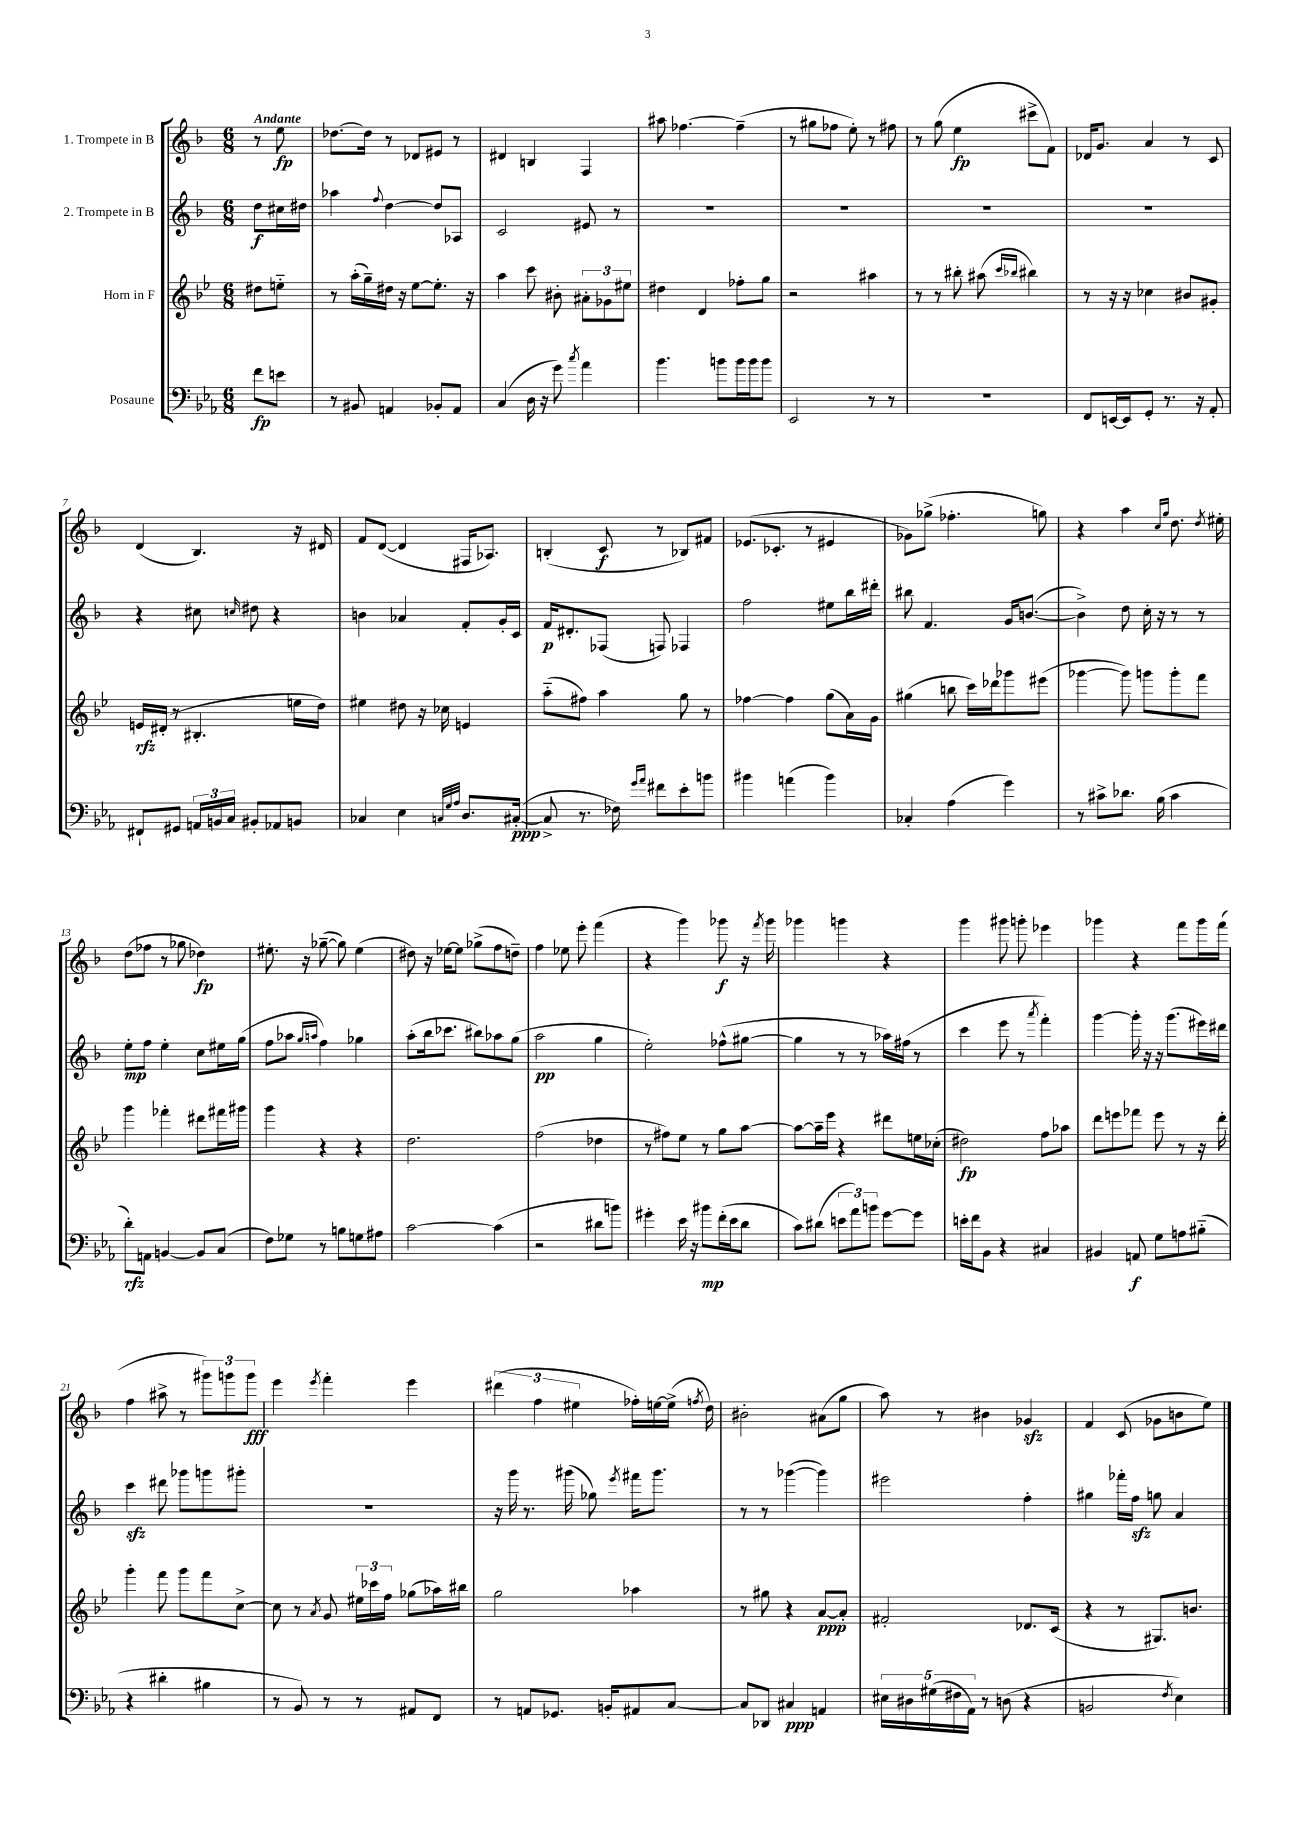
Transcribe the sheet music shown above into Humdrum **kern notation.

**kern	**kern	**kern	**kern
*staff4	*staff3	*staff2	*staff1
*clefF4	*clefG2	*clefG2	*clefG2
*k[b-e-a-]	*k[b-e-]	*k[b-]	*k[b-]
*M6/8	*M6/8	*M6/8	*M6/8
8f\L	8dd#\L	8dd\L	8r
8e\J	8ee'~\J	16cc#\L	8ee\
.	.	16dd#\JJ	.
=	=	=	=
8r	8r	4aa-\	[8.dd-\L
8BB#/	(16aa'\LL	.	.
.	16gg~\)	.	16dd-\]Jk
.	.	8qqff/	.
4AA/	16dd#\JJ	[4dd\	8r
.	16r	.	.
.	[8ee-\L	.	8d-/L
8BB-'/L	8.ee-'\]J	8dd/]L	8e#/J
8AA/J	.	8A-/J	8r
.	16r	.	.
=	=	=	=
(4C/	4aa\	2c/	4d#/
16D\	8ccc\	.	4B/
16r	.	.	.
8g\)	8b#'\	.	.
8qcc/	.	.	.
4a-\	12a#'\L	8e#/	4F/
.	12g-\	.	.
.	.	8r	.
.	12ee#\J	.	.
=	=	=	=
4.b-\	4dd#\	2.r	8aa#\
.	.	.	[4.ff-\
.	4d/	.	.
8b\L	.	.	.
16b\L	8ff-'\L	.	(4ff-~\]
16b\J	.	.	.
8b\J	8gg\J	.	.
=	=	=	=
2EE-/	2r	2.r	8r
.	.	.	8gg#\L
.	.	.	8ff-\J
.	.	.	8ee'\)
8r	4aa#\	.	8r
8r	.	.	8ff#\
=	=	=	=
2.r	8r	2.r	8r
.	8r	.	(8gg\
.	8bb#'\	.	4ee\
.	(8aa#\	.	.
.	16qqccc/LL	.	.
.	16qqbb-/JJ	.	.
.	4bb#\)	.	8ccc#^\L
.	.	.	8f\J)
=	=	=	=
8FF/L	8r	2.r	16d-/LK
.	.	.	8.g/J
[16EE/L	16r	.	.
16EE/]J	16r	.	.
8GG'/J	4cc-\	.	4a/
8.r	.	.	.
.	8b#/L	.	8r
16r	.	.	.
8AA-'/	8g#'/J	.	8c/
=	=	=	=
8FF#`/L	16e/LL	4r	(4d/
.	(16d#'/JJ	.	.
8GG#/J	8r	.	.
24AA/LL	4.B#'/	8cc#\	4.B-/)
24BB/	.	.	.
24C/JJ	.	.	.
.	.	16qqcc/	.
8BB#'/L	.	8dd#\	.
8AA-/	.	4r	.
8BB/J	16ee\LL	.	16r
.	16dd\JJ)	.	16d#/
=	=	=	=
4C-/	4ee#\	4b\	8f/L
.	.	.	([8d/J
4E-\	8dd#\	4a-/	4d/]
.	16r	.	.
.	16cc-\	.	.
32qqC/LLL	.	.	.
32qqG/	.	.	.
32qqA-/JJJ	.	.	.
8.D/L	4e/	8f'/L	16F#/LK
.	.	.	8.A-/J)
.	.	16g'/L	.
([16C#'/Jk	.	16c/JJ	.
=	=	=	=
8C#^/]	(8aa'~\L	16f/LK	(4B'/
.	.	8.d#'/	.
8.r	8ff#\J)	.	.
.	4aa\	(8F-/J	8c/
16F-\)	.	.	.
16qqg/LL	.	.	.
16qqa-/JJ	.	.	.
8f#\L	.	8F/)	8r
8e-'\	8gg\	4F-/	8B-/L)
8b\J	8r	.	8f#/J
=	=	=	=
4b#\	[4ff-\	2ff\	(8.e-/L
.	.	.	8.c-'/J
(4a\	4ff-\]	.	.
.	.	.	8r
4b#\)	(8gg\L	8ee#\L	4e#/
.	16a\L)	16bb-\L	.
.	16g\JJ	16ddd#'\JJ	.
=	=	=	=
4C-'/	(4gg#\	8bb#\	8g-\L)
.	.	4.f/	(8gg-^\J
(4A-\	8bb\	.	4.ff-'\
.	16ccc\LL)	.	.
.	16ddd-\J	.	.
4g\)	8ggg-\	16g/LK	.
.	.	([8.b/J	.
.	(8eee#\J	.	8gg\)
=	=	=	=
8r	[4ggg-\	4b^\])	4r
8c#^\L	.	.	.
8.d-\J	8ggg-\])	8dd\	4aa\
.	8ggg\L	16cc'\	.
(16B-\	.	16r	.
.	.	.	16qqcc/LL
.	.	.	16qqgg/JJ
4c#\	8ggg'\	8r	8.dd\
.	8fff\J	8r	.
.	.	.	8qdd/
.	.	.	16ee#'\
=	=	=	=
8d'\L)	4ggg\	8ee'\L	(8dd\L
8AA\J	.	8ff\J	8ff-\J
[4BB/	4fff-'\	4ee'\	8r
.	.	.	8gg-\
8BB/]L	8ddd#\L	8cc\L	4dd-\)
(8C/J	16fff#\L	16ee#\L	.
.	16ggg#\JJ	(16gg\JJ	.
=	=	=	=
8F\L)	4ggg\	8ff\L	8.ee#'\
8G-\J	.	8aa-\J	.
.	.	.	16r
.	.	16qqgg/LL	.
.	.	16qqaa/JJ	.
8r	4r	4ff\)	([8gg-~\
8B\L	.	.	8gg-\])
8G\	4r	4gg-\	(4ee#\
8A#\J	.	.	.
=	=	=	=
[2c\	2.dd\	(8aa'\L	8dd#\)
.	.	16bb-\k	16r
.	.	8.ccc-\J	[16ee-\LK
.	.	.	8ee-\]J
.	.	8bb#\L)	(8gg-^\L
(4c\]	.	8aa-\	8ff\
.	.	(8gg\J	8dd~\J)
=	=	=	=
2r	(2ff\	2aa\	4ff\
.	.	.	8ee-\
.	.	.	8eee'\
8d#\L	4dd-\	4gg\	(4fff\
8b\J)	.	.	.
=	=	=	=
4g#'\	8r	2ee'\)	4r
.	8ff#\L)	.	.
16e-\	8ee-\J	.	4ggg\)
16r	.	.	.
8b#\L	8r	.	.
(16f'\L	8gg\L	(8ff-^^\L	8ggg-\
16e-\J	.	.	.
8d\J	[8aa\J	[8gg#\J	16r
.	.	.	8qfff/
.	.	.	16ggg-\
=	=	=	=
8c\L)	8aa\_L	4gg#\]	4ggg-\
(8d#\J	16aa~\]L	.	.
.	16eee-\JJ	.	.
12e\L	4r	8r	4ggg\
12a-\)	.	.	.
.	.	8r	.
12b\J	.	.	.
[8g\L	8ddd#\L	16aa-\LL)	4r
.	.	(16ff#\JJ	.
8g\]J	16ee\L	8r	.
.	(16cc-'\JJ	.	.
=	=	=	=
16e'\LL	2dd#\)	4ccc\	4ggg\
16f\J	.	.	.
8BB-\J	.	.	.
4r	.	8eee\	8ggg#\
.	.	8r	8ggg'\
.	.	8qaaa/	.
4C#/	8ff\L	4fff'\)	4eee-\
.	8aa-\J	.	.
=	=	=	=
4BB#/	8ddd\L	[4ggg\	4ggg-\
.	8eee\	.	.
8AA/	8fff-\J	16ggg'\]	4r
.	.	16r	.
8G\L	8eee\	16r	.
.	.	(8.ggg\L	.
8A\	8r	.	8fff\L
(8B#'~\J	16r	16eee#\L)	16ggg-\L
.	16ddd'\	16ddd#\JJ	(16fff\JJ
=	=	=	=
4r	4ggg'\	4ccc\	4ff\
4d#'\	8fff\	8ddd#\	8aa#^\
.	8ggg\L	8ggg-\L	8r
4B#\	8fff\	8ggg\	12ggg#\L)
.	.	.	12ggg\
.	[8cc^\J	8ggg#'\J	.
.	.	.	12ggg\J
=	=	=	=
8r	8cc\]	2.r	4eee\
8BB-/)	8r	.	.
.	8qa/	.	8qeee/
8r	8g/	.	4fff'\
8r	24ee#\LL	.	.
.	24ccc-\	.	.
.	24ff\JJ	.	.
8AA#/L	(8gg-\L	.	4eee\
8FF/J	16aa-\L)	.	.
.	16bb#\JJ	.	.
=	=	=	=
8r	2gg\	16r	(6ddd#\
.	.	16ggg\	.
8AA/L	.	8.r	.
.	.	.	6ff\
8.GG-/J	.	.	.
.	.	(16ggg#\	.
.	.	.	6ee#\
.	.	8gg-\)	.
16BB'/LK	.	.	.
.	.	8qeee/	.
8AA#/	4aa-\	16fff#\LK	16ff-'\LL)
.	.	8.ggg#\J	[16ee\
[8C/J	.	.	(16ee^\]JJ
.	.	.	8qff/
.	.	.	16dd\)
=	=	=	=
8C/]L	8r	8r	2b#'\
8DD-/J	8gg#\	8r	.
4C#/	4r	([4ggg-\	.
4AA/	[8a/L	4ggg-\])	(8a#\L
.	8a'/]J	.	8gg\J
=	=	=	=
20E#\LL	2f#'/	2eee#\	8aa\)
20D#\	.	.	.
(20G#\	.	.	.
.	.	.	8r
20F#\	.	.	.
20AA-\JJ)	.	.	.
8r	.	.	4b#\
(8D\	.	.	.
4r	8.d-/L	4ff'\	4g-/
.	(16c/Jk	.	.
=	=	=	=
2BB/	4r	4gg#\	4f/
.	8r	16fff-'\LL	(8c/
.	.	16ff\JJ	.
.	8.G#/L)	8gg\	8g-\L
8qF/	.	.	.
4E-\)	.	4a/	8b\
.	8.b/J	.	.
.	.	.	8ee\J)
==	==	==	==
*-	*-	*-	*-
